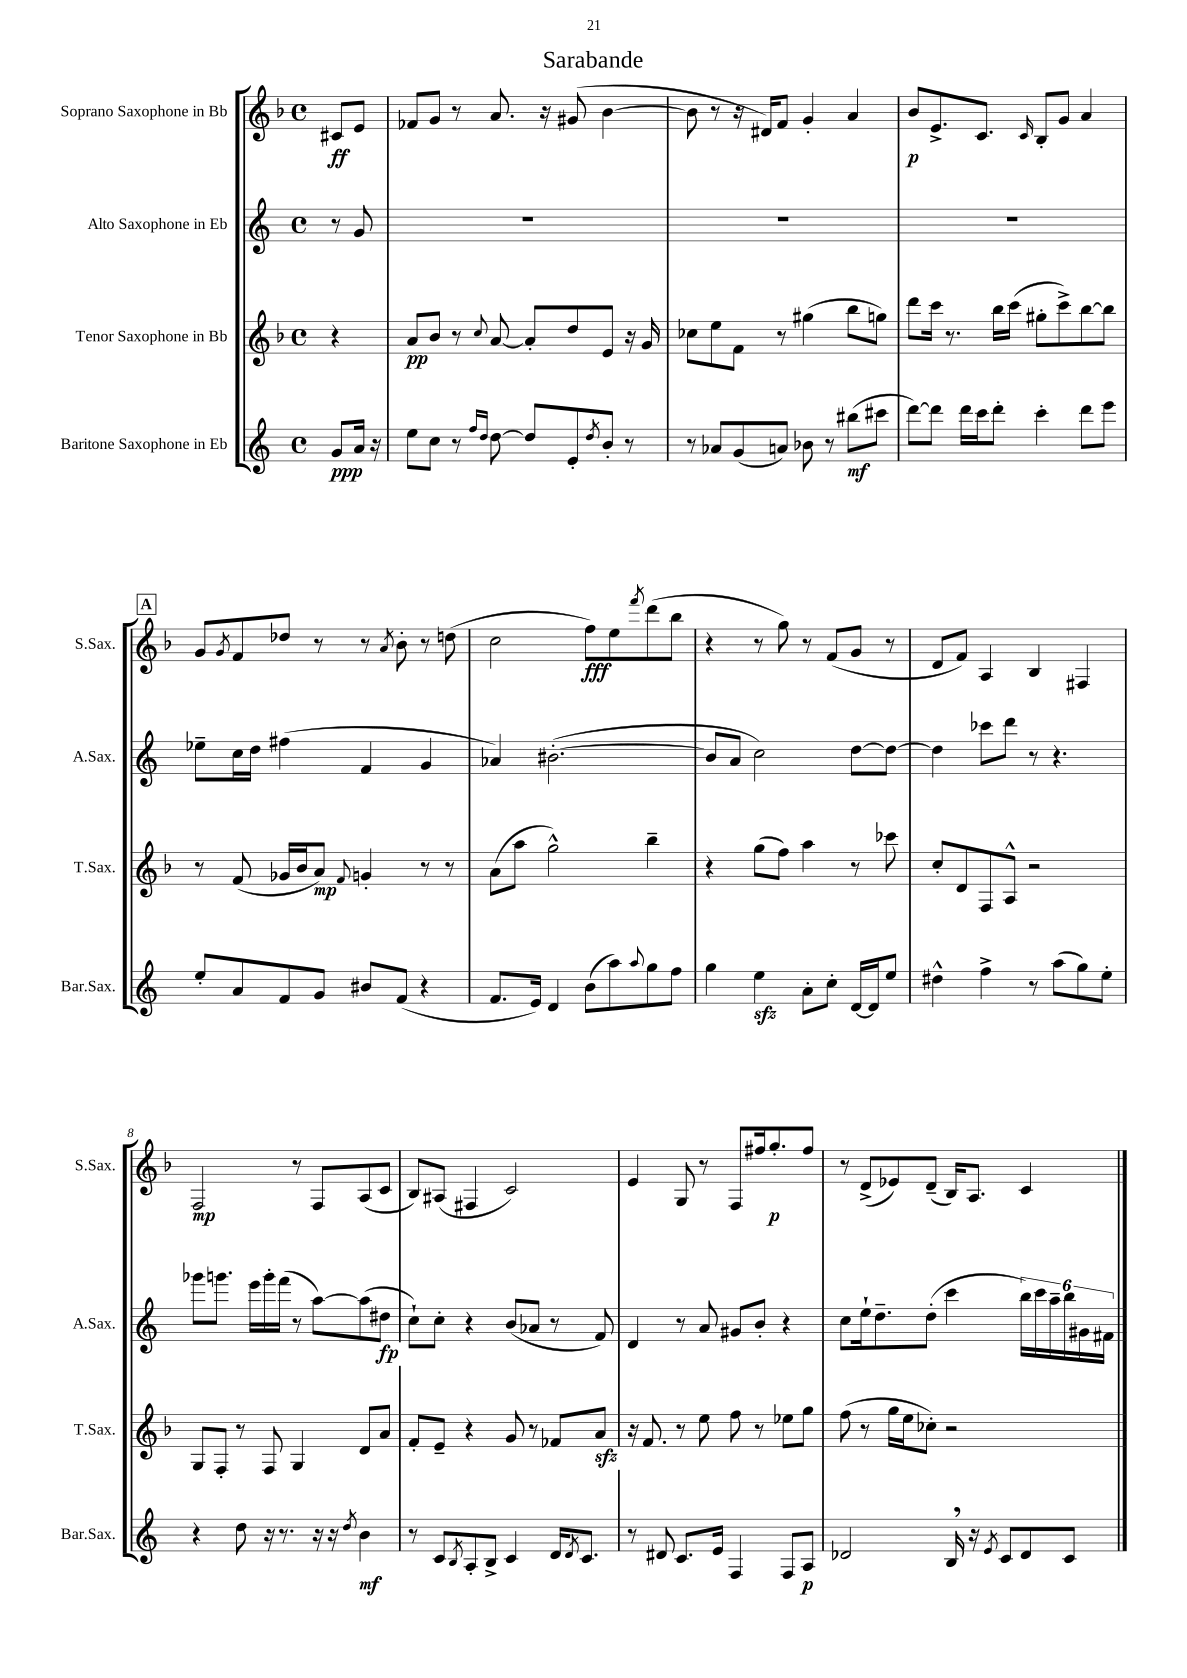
\header { title = "Sarabande" }
<<
\new StaffGroup <<
\new Staff = "s0" \with { instrumentName = "Soprano Saxophone in Bb" shortInstrumentName = "S.Sax." } {
    \clef treble \key f \major \defaultTimeSignature \time 4/4 \partial 4
    cis'8\ff e'8 |
    fes'8 g'8 r8 a'8. r16 gis'8( bes'4~ |
    bes'8 r8 r16 dis'16) f'8 g'4-. a'4 |
    bes'8\p e'8.-> c'8. \grace { c'16 } bes8-. g'8 a'4 |
    \mark \markup { \box "A" } g'8 \acciaccatura { g'8 } f'8 des''8 r8 r8 \acciaccatura { a'8 } bes'8-. r8 d''8( |
    c''2 f''8\fff) e''8 \acciaccatura { f'''8 } d'''8( bes''8 |
    r4 r8 g''8) r8 f'8( g'8 r8 |
    d'8 f'8) a4 bes4 fis4 |
    f2\mp r8 f8 a8( c'8 |
    bes8) ais8( fis4 c'2) |
    e'4 g8 r8 f8 fis''16 g''8.-.\p fis''8 |
    r8 d'8->( ees'8) d'8--( bes16) a8. c'4 \bar "|." |
}
\new Staff = "s1" \with { instrumentName = "Alto Saxophone in Eb" shortInstrumentName = "A.Sax." } {
    \clef treble \key c \major \defaultTimeSignature \time 4/4 \partial 4
    r8 g'8 |
    R1 |
    R1 |
    R1 |
    \mark \markup { \box "A" } ees''8-- c''16 d''16 fis''4( f'4 g'4 |
    aes'4) bis'2.~-.( |
    bis'8 a'8 c''2) d''8~ d''8~ |
    d''4 ces'''8 d'''8 r8 r4. |
    ges'''8 g'''8. e'''16 g'''16-. f'''16( r8 a''8~) a''8( dis''8\fp |
    c''8-!) c''8-. r4 b'8( aes'8 r8 f'8) |
    d'4 r8 a'8 gis'8 b'8-. r4 |
    c''8 e''16-! d''8.-- d''8-.( c'''4 \tuplet 6/4 { b''16) c'''16 a''16-- b''16 gis'16 fis'16 } \bar "|." |
}
\new Staff = "s2" \with { instrumentName = "Tenor Saxophone in Bb" shortInstrumentName = "T.Sax." } {
    \clef treble \key f \major \defaultTimeSignature \time 4/4 \partial 4
    r4 |
    a'8\pp bes'8 r8 \appoggiatura { c''8 } a'8~ a'8-. d''8 e'8 r16 g'16 |
    ces''8 e''8 f'8 r8 gis''4( bes''8 g''8) |
    d'''8 c'''16 r8. bes''16 c'''16( gis''8-. c'''8->) bes''8~ bes''8 |
    \mark \markup { \box "A" } r8 f'8( ges'16 bes'16 a'8\mp) \appoggiatura { f'8 } g'4-. r8 r8 |
    a'8( a''8 g''2-^) bes''4-- |
    r4 g''8( f''8) a''4 r8 ces'''8 |
    c''8-. d'8 f8 a8-^ r2 |
    g8 f8-. r8 f8 g4 d'8 a'8 |
    f'8-. e'8-- r4 g'8 r8 fes'8 a'8\sfz |
    r16 f'8. r8 e''8 f''8 r8 ees''8 g''8 |
    f''8( r8 g''16 e''16 ces''8-.) r2 \bar "|." |
}
\new Staff = "s3" \with { instrumentName = "Baritone Saxophone in Eb" shortInstrumentName = "Bar.Sax." } {
    \clef treble \key c \major \defaultTimeSignature \time 4/4 \partial 4
    g'8\ppp a'16 r16 |
    e''8 c''8 r8 \grace { f''16 d''16 } d''8~ d''8 e'8-. \acciaccatura { d''8 } b'8-. r8 |
    r8 aes'8 g'8( a'8) bes'8 r8 bis''8\mf( cis'''8 |
    d'''8~) d'''8 d'''16 c'''16 d'''8-. c'''4-. d'''8 e'''8 |
    \mark \markup { \box "A" } e''8-. a'8 f'8 g'8 bis'8 f'8( r4 |
    f'8. e'16) d'4 b'8( a''8) \appoggiatura { a''8 } g''8 f''8 |
    g''4 e''4\sfz a'8-. c''8-. d'16~ d'16 e''8 |
    dis''4-^ f''4-> r8 a''8( g''8) e''8-. |
    r4 d''8 r16 r8. r16 r16 \acciaccatura { d''8 } b'4\mf |
    r8 c'8 \acciaccatura { b8 } a8-. b8-> c'4 d'16 \acciaccatura { d'8 } c'8. |
    r8 dis'8 c'8. e'16 f4 f8 a8\p |
    des'2 b16 \breathe r16 \acciaccatura { e'8 } c'8 des'8 c'8 \bar "|." |
}
>>
>>
